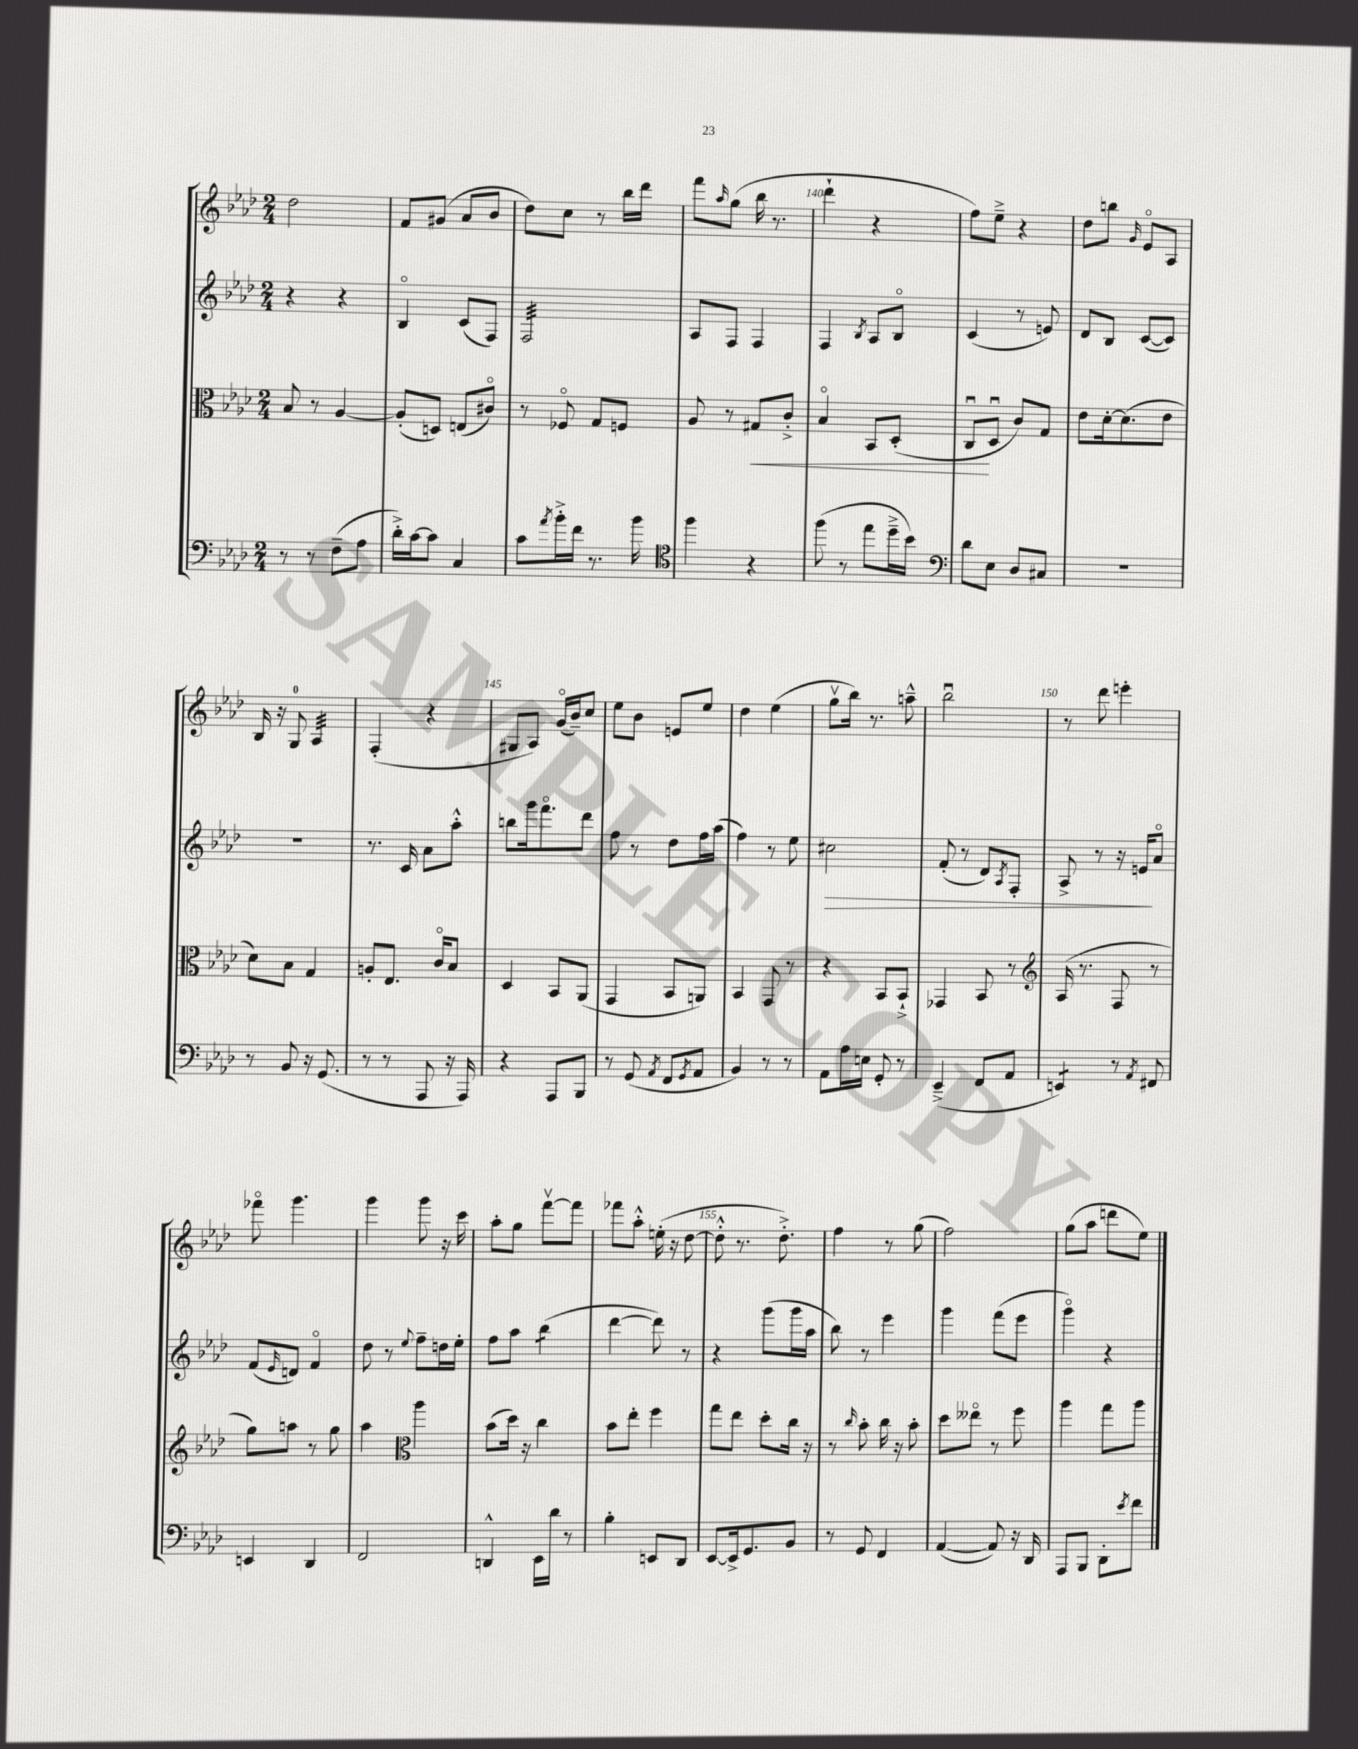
<<
\new StaffGroup <<
\new Staff = "s0" {
    \clef treble \key aes \major \numericTimeSignature \time 2/4
    des''2 |
    f'8 gis'8( aes'8 bes'8 |
    des''8) c''8 r8 bes''16 des'''16 |
    f'''8 \grace { aes''16 } g''8( bes''16 r8. |
    des'''4-! r4 |
    f''8) ees''8---> r4 |
    des''8 b''8 \grace { g'16 } ees'8\flageolet aes8 |
    bes16 r16 g8-0 aes4:32 |
    f4-.( r4 |
    gis8 aes8) g'16\flageolet( bes'16--) c''8 |
    ees''8 bes'8 e'8 ees''8 |
    des''4 ees''4( |
    g''8\upbow bes''16) r8. a''8---^ |
    bes''2\downbow |
    r8 des'''8 e'''4-. |
    fes'''8\flageolet g'''4. |
    g'''4 g'''8 r16 c'''16 |
    aes''8-. g''8 f'''8~\upbow f'''8 |
    fes'''8 aes''8-.-^ e''16-.( r16 des''8~ |
    des''8-.-^ r8. des''8.-.->) |
    f''4 r8 g''8( |
    f''2) |
    g''8( aes''8 d'''8 ees''8) \bar "|." |
}
\new Staff = "s1" {
    \clef treble \key aes \major \numericTimeSignature \time 2/4
    r4 r4 |
    bes4\flageolet c'8( f8) |
    f2:32 |
    aes8 f8 f4 |
    f4 \acciaccatura { bes8 } aes8 bes8\flageolet |
    c'4( r8 e'8) |
    des'8 bes8 c'8~( c'8) |
    r2 |
    r8. c'16 aes'8 aes''8-.-^ |
    b''8 g'''16 f'''8.\flageolet des'''8 |
    f''8 r8 des''8 f''16 aes''16( |
    f''4) r8 ees''8 |
    cis''2\> |
    f'8-.( r8 des'8) \acciaccatura { aes8 } f8-. |
    aes8-> r8 r16 e'16\! aes'8\flageolet |
    f'8( \grace { ees'16 } d'8) f'4\flageolet |
    des''8 r8 \appoggiatura { ees''8 } f''8-- d''16 ees''16-. |
    f''8 aes''8 bes''4:8( |
    des'''4~ des'''8) r8 |
    r4 g'''8( g'''16 aes''16 |
    bes''8) r8 ees'''4 |
    g'''4 f'''8( ees'''8 |
    g'''4\flageolet) r4 \bar "|." |
}
\new Staff = "s2" {
    \clef alto \key aes \major \numericTimeSignature \time 2/4
    bes8 r8 aes4~ |
    aes8-.( d8) e8( cis'8\flageolet) |
    r8 fes8\flageolet g8 f8 |
    aes8 r8 gis8\< c'8-.-> |
    bes4\flageolet bes,8 des8-.( |
    c8\downbow\! des8\downbow c'8) g8 |
    ees'8 des'16~-. des'8.( ees'8 |
    des'8) bes8 g4 |
    a8-. ees8. c'16\flageolet bes8 |
    des4 bes,8 aes,8( |
    g,4 bes,8 a,8) |
    bes,4 g,8 r8 |
    r4 bes,8 bes,8-!-> |
    ges,4 bes,8 r8 |
    \clef treble aes16( r8. f8 r8 |
    g''8) a''8 r8 g''8 |
    aes''4 \clef alto aes''4 |
    bes'8( des''16) r16 c''4 |
    bes'8 ees''8-. f''4 |
    g''8 ees''8 des''8-. c''16 r16 |
    r8 \grace { c''16 } bes'8-. c''16 r16 bes'8-. |
    des''8 eeses''8\flageolet r8 f''8 |
    aes''4 g''8 aes''8 \bar "|." |
}
\new Staff = "s3" {
    \clef bass \key aes \major \numericTimeSignature \time 2/4
    r8 r8 f8--( aes8 |
    des'16-.->) c'16~ c'8 c4 |
    c'8 \acciaccatura { aes'8 } bes'16-.-> f'16 r8. bes'16 |
    \clef tenor f''4 r4 |
    f''8( r8 ees''8 des''16---> bes'16) |
    \clef bass des'8 ees8 des8 cis8 |
    r2 |
    r8 bes,8 r16 g,8.( |
    r8 r8 aes,,8 r16 aes,,16) |
    r4 aes,,8 bes,,8 |
    r8 g,8( \acciaccatura { aes,8 } f,8 \acciaccatura { g,8 } aes,8 |
    bes,4) r8 r8 |
    aes,8 aes16 e16 g,8-. r8 |
    ees,4--->( f,8 aes,8 |
    e,4:8) r8 \acciaccatura { aes,8 } fis,8 |
    e,4 des,4 |
    f,2 |
    d,4-^ ees,16 des'16 r8 |
    bes4-. e,8 des,8 |
    ees,8~ ees,16-> g,8. bes,8 |
    r8 g,8 f,4 |
    aes,4~( aes,8) r16 des,16 |
    aes,,8 bes,,8 des,8-. \acciaccatura { ees'8 } f'8 \bar "|." |
}
>>
>>
\layout { \context { \Score currentBarNumber = #136 \override BarNumber.break-visibility = ##(#f #t #t) barNumberVisibility = #(every-nth-bar-number-visible 5) } }
